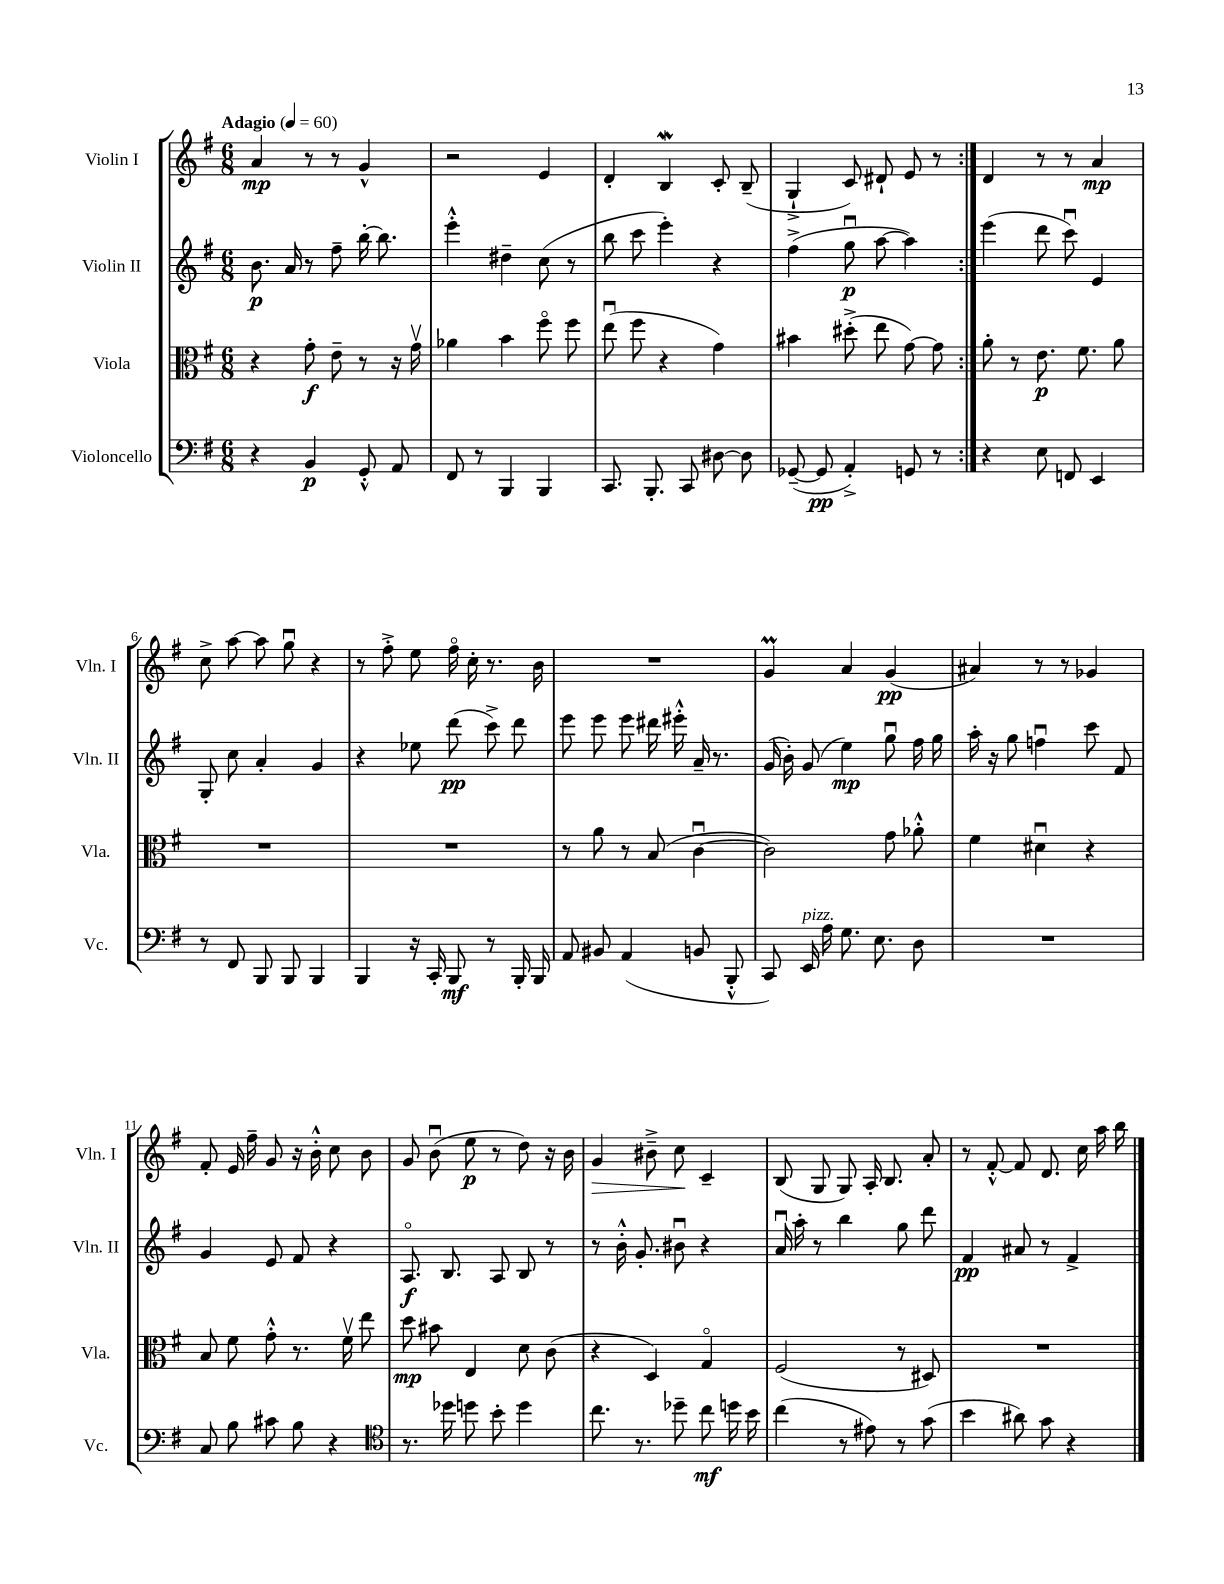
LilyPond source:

<<
\new StaffGroup <<
\new Staff = "s0" \with { instrumentName = "Violin I" shortInstrumentName = "Vln. I" } {
    \clef treble \key g \major \numericTimeSignature \time 6/8 \tempo "Adagio" 4 = 60
    \autoBeamOff \repeat volta 2 { a'4\mp r8 r8 g'4-^ |
    r2 e'4 |
    d'4-. b4\mordent c'8-. b8--( |
    g4-!-> c'8) dis'8-! e'8 r8 | }
    d'4 r8 r8 a'4\mp |
    c''8-> a''8~ a''8 g''8\downbow r4 |
    r8 fis''8-.-> e''8 fis''16\flageolet c''16-. r8. b'16 |
    R2. |
    g'4\prall a'4 g'4\pp( |
    ais'4) r8 r8 ges'4 |
    fis'8-. e'16 fis''16-- g'8 r16 b'16-.-^ c''8 b'8 |
    g'8 b'8\downbow( e''8\p r8 d''8) r16 b'16 |
    g'4\> bis'8---> c''8\! c'4-- |
    b8( g8 g8) a16-. b8. a'8-. |
    r8 fis'8~-.-^ fis'8 d'8. c''16 a''16 b''16 \bar "|." |
}
\new Staff = "s1" \with { instrumentName = "Violin II" shortInstrumentName = "Vln. II" } {
    \clef treble \key g \major \numericTimeSignature \time 6/8
    \autoBeamOff \repeat volta 2 { b'8.\p a'16 r8 fis''8-- b''16~-. b''8. |
    e'''4-.-^ dis''4-- c''8( r8 |
    b''8 c'''8 e'''4-.) r4 |
    fis''4->( g''8\downbow\p a''8~ a''4) | }
    e'''4( d'''8 c'''8\downbow) e'4 |
    g8-. c''8 a'4-. g'4 |
    r4 ees''8 d'''8\pp( c'''8->) d'''8 |
    e'''8 e'''8 e'''8 dis'''16 eis'''16-.-^ a'16-- r8. |
    g'16( b'16-.) g'8( e''4\mp) g''8\downbow fis''16 g''16 |
    a''16-. r16 g''8 f''4\downbow c'''8 fis'8 |
    g'4 e'8 fis'8 r4 |
    a8.\flageolet\f b8. a8 b8 r8 |
    r8 b'16-.-^ g'8.-. bis'8\downbow r4 |
    a'16\downbow a''16-. r8 b''4 g''8 d'''8 |
    fis'4\pp ais'8 r8 fis'4-> \bar "|." |
}
\new Staff = "s2" \with { instrumentName = "Viola" shortInstrumentName = "Vla." } {
    \clef alto \key g \major \numericTimeSignature \time 6/8
    \autoBeamOff \repeat volta 2 { r4 g'8-.\f e'8-- r8 r16 g'16\upbow |
    aes'4 b'4 fis''8\flageolet fis''8 |
    e''8\downbow( fis''8 r4 g'4) |
    bis'4 dis''8-.->( e''8 g'8~) g'8 | }
    a'8-. r8 e'8.\p fis'8. a'8 |
    R2. |
    R2. |
    r8 a'8 r8 b8( c'4~\downbow |
    c'2) g'8 aes'8-.-^ |
    fis'4 dis'4\downbow r4 |
    b8 fis'8 g'8-.-^ r8. fis'16\upbow e''8 |
    d''8\mp bis'8 e4 d'8 c'8( |
    r4 d4) g4\flageolet |
    fis2( r8 dis8) |
    R2. \bar "|." |
}
\new Staff = "s3" \with { instrumentName = "Violoncello" shortInstrumentName = "Vc." } {
    \clef bass \key g \major \numericTimeSignature \time 6/8
    \autoBeamOff \repeat volta 2 { r4 b,4\p g,8-.-^ a,8 |
    fis,8 r8 b,,4 b,,4 |
    c,8. b,,8.-. c,8 dis8~ dis8 |
    ges,8~--( ges,8\pp a,4-.->) g,8 r8 | }
    r4 e8 f,8 e,4 |
    r8 fis,8 b,,8 b,,8 b,,4 |
    b,,4 r16 c,16-. b,,8\mf r8 b,,16-. b,,16 |
    a,8 bis,8 a,4( b,8 b,,8-.-^ |
    c,8) e,16^\markup { \italic "pizz." } a16 g8. e8. d8 |
    R2. |
    c8 b8 cis'8 b8 r4 |
    \clef tenor r8. des''16 d''8 b'8-. d''4 |
    c''8. r8. des''8-- c''8\mf d''16 b'16 |
    c''4( r8 eis'8) r8 g'8( |
    b'4 ais'8) g'8 r4 \bar "|." |
}
>>
>>
